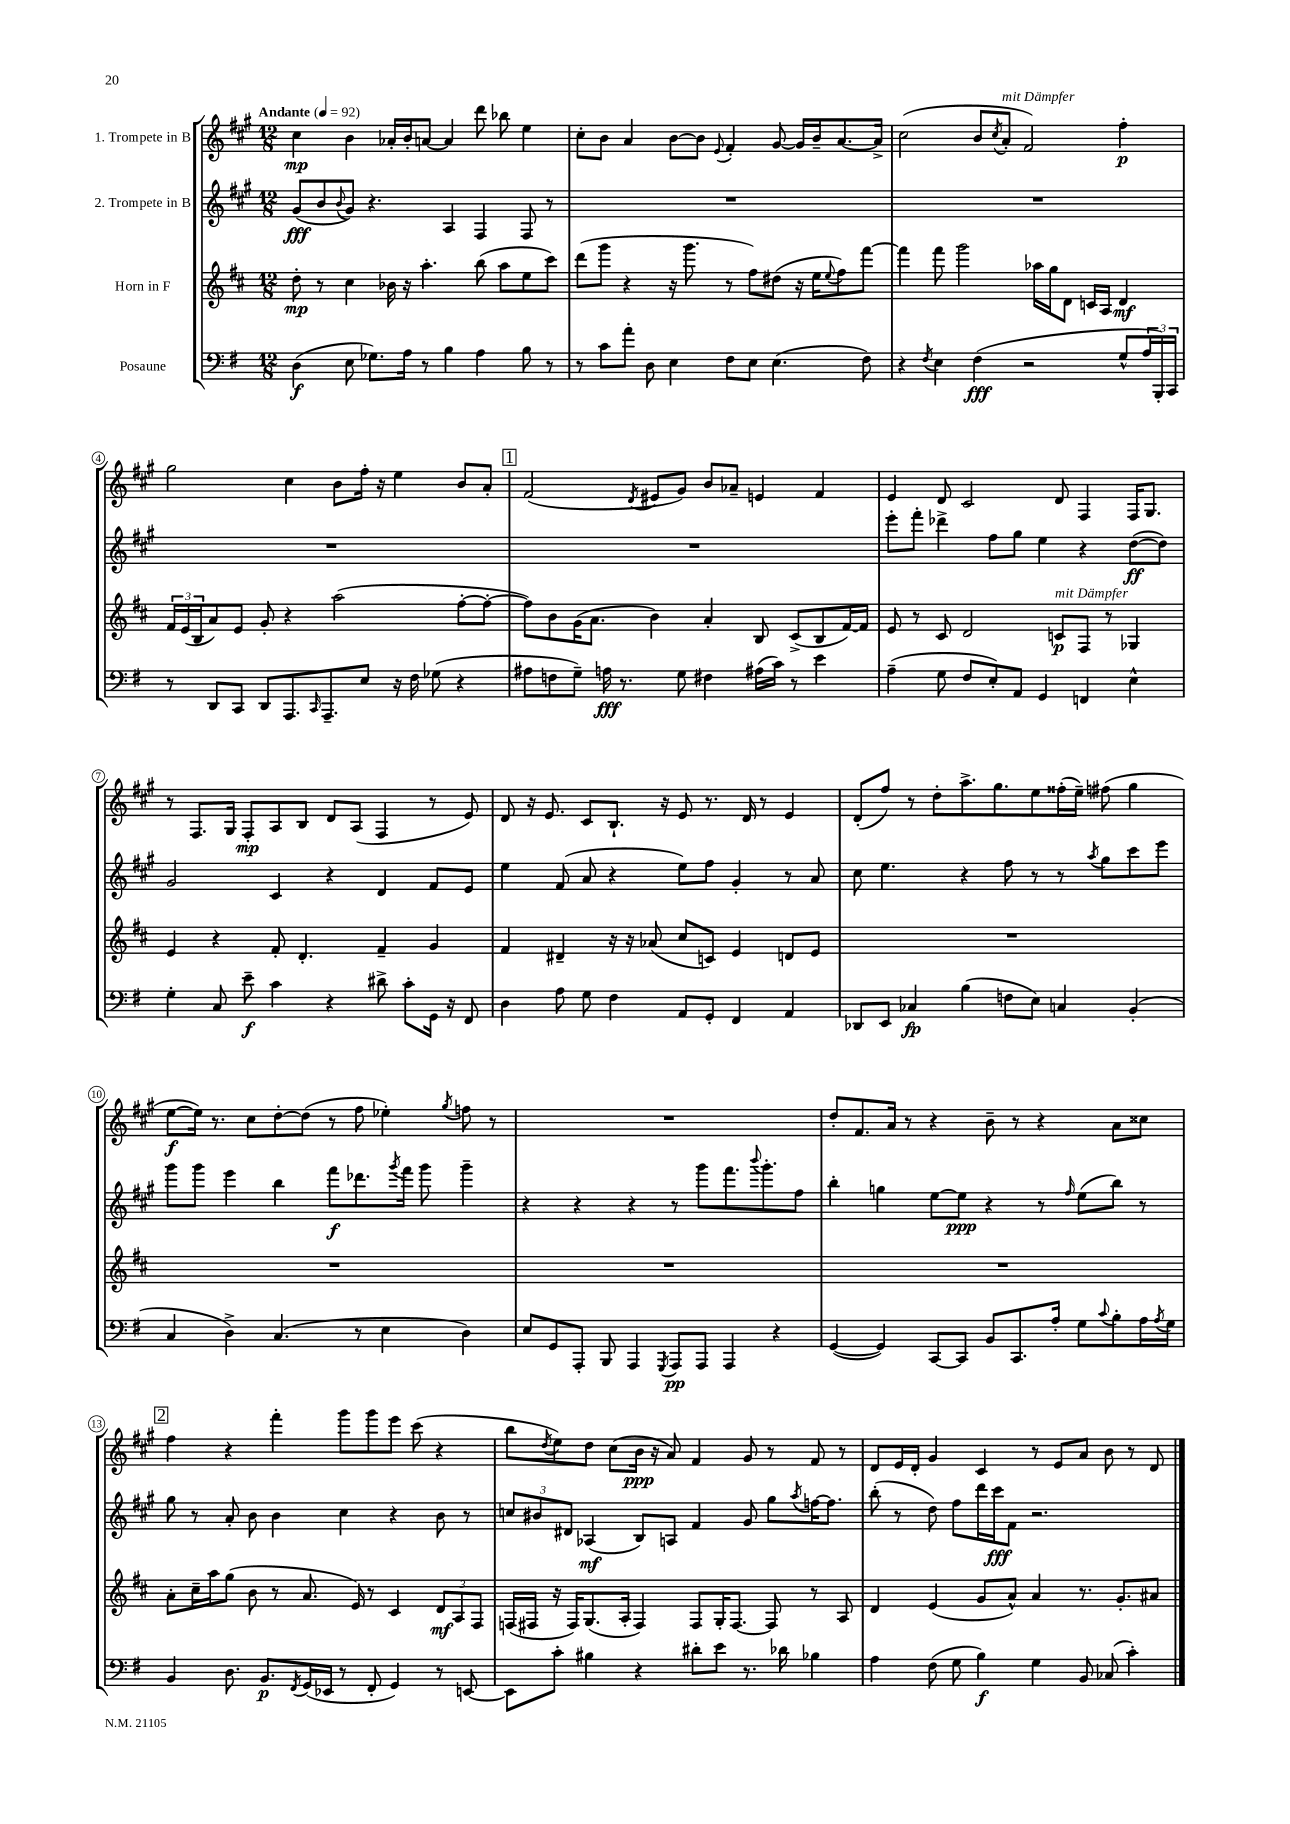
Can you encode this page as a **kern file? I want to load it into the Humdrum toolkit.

**kern	**kern	**kern	**kern
*staff4	*staff3	*staff2	*staff1
*clefF4	*clefG2	*clefG2	*clefG2
*k[f#]	*k[f#c#]	*k[f#c#g#]	*k[f#c#g#]
*M12/8	*M12/8	*M12/8	*M12/8
*MM92	*MM92	*MM92	*MM92
(4D	8dd'	(8g#	4cc#
.	8r	8b	.
.	.	8qqb	.
8E	4cc#	8g#)	4b
8.G-)	.	4.r	.
.	16b-	.	16a-'
16A	16r	.	16b'
8r	4.aa'	.	[8a
4B	.	4A	4a]
4A	(8bb	4F#	8ddd
.	8aa	.	8bb-
8B	8ee	8F#	4ee
8r	8ccc#)	8r	.
=	=	=	=
8r	(8ddd	1.r	8cc#'
8c	8ggg	.	8b
8a'	4r	.	4a
8D	.	.	.
4E	16r	.	[8b
.	8.ggg	.	.
.	.	.	8b]
.	.	.	8qqe
8F#	8r	.	4f#'
8E	8ff#)	.	.
(4.E	(8dd#	.	[8g#
.	16r	.	16g#]
.	16ee	.	16b~
.	8qqee	.	.
.	8ff#)	.	[8.a
8F#)	[8fff#	.	.
.	.	.	16a^]
=	=	=	=
4r	4fff#]	1.r	(2cc#
8qF#	.	.	.
4E	8fff#	.	.
.	2ggg	.	.
(4F#	.	.	8b
.	.	.	8qcc#
.	.	.	8a'
2r	.	.	2f#)
.	16aa-	.	.
.	16gg	.	.
.	8d	.	.
.	16c	.	.
.	16A	.	.
8G^^	4d	.	4ff#'
24A	.	.	.
24BBB')	.	.	.
24CC	.	.	.
=	=	=	=
8r	24f#	1.r	2gg#
.	(24e	.	.
.	24B	.	.
8DD	8a)	.	.
8CC	8e	.	.
8DD	8g'	.	.
8.AAA	4r	.	4cc#
16qqCC	.	.	.
8.AAA~	.	.	.
.	(2aa	.	8b
8E	.	.	16ff#'
.	.	.	16r
16r	.	.	4ee
16F#	.	.	.
(8G-	.	.	.
4r	[8ff#'	.	8b
.	8ff#'_	.	8a'
=	=	=	=
8A#	8ff#])	1.r	(2f#
8F	8b	.	.
8G~)	(16g	.	.
.	8.a	.	.
16A	.	.	.
8.r	.	.	.
.	.	.	8qd
.	4b)	.	8e#
8G	.	.	8g#)
4F#	4a'	.	8b
.	.	.	8a-~
(16A#	8B	.	4e
16c)	.	.	.
8r	(8c#^	.	.
4e	8B	.	4f#
.	[16f#)	.	.
.	16f#]	.	.
=	=	=	=
(4A~	8e	8eee'	4e
.	8r	8fff#'	.
8G	8c#	4ddd-^	8d
8F#	2d	.	2c#
8E')	.	8ff#	.
8AA	.	8gg#	.
4GG	.	4ee	.
.	8c	.	8d
4FF	8F#	4r	4F#
.	8r	.	.
4E^^	4G-	([8dd	16F#
.	.	.	8.G#
.	.	8dd])	.
=	=	=	=
4G'	4e	2g#	8r
.	.	.	8.F#
8C	4r	.	.
.	.	.	16G#
8e~	.	.	8F#'
4c	8f#'	4c#	8A
.	4.d'	.	8B
4r	.	4r	8d
.	.	.	(8A
8d#^	4f#~	4d	4F#
8c'	.	.	.
16GG	4g	8f#	8r
16r	.	.	.
8FF#	.	8e	8e)
=	=	=	=
4D	4f#	4ee	8d
.	.	.	16r
.	.	.	8.e
8A	4d#~	(8f#	.
8G	.	8a	8c#
4F#	16r	4r	8.B`
.	16r	.	.
.	(8a-	.	.
.	.	.	16r
8AA	8cc#	8ee)	8e
8GG'	8c)	8ff#	8.r
4FF#	4e	4g#'	.
.	.	.	16d
.	.	.	8r
4AA	8d	8r	4e
.	8e	8a	.
=	=	=	=
8DD-	1.r	8cc#	(8d'
8EE	.	4.ee	8ff#)
4C-	.	.	8r
.	.	.	8dd'
(4B	.	4r	8.aa^
.	.	.	8.gg#
8F	.	8ff#	.
8E)	.	8r	8ee
4C	.	8r	(16ff##'
.	.	.	16ee~)
.	.	8qaa	.
.	.	8gg#	(8ff#
(4BB'	.	8ccc#	4gg#
.	.	8eee	.
=	=	=	=
4C	1.r	8ggg#	[8ee
.	.	8ggg#	16ee])
.	.	.	8.r
4D^)	.	4eee	.
.	.	.	8cc#
(4.C	.	4bb	[8dd'
.	.	.	(8dd]
.	.	8fff#	8r
8r	.	8.ddd-	8ff#
4E	.	.	4ee-')
.	.	8qggg#	.
.	.	16fff#	.
.	.	8ggg#	.
.	.	.	8qgg#
4D)	.	4ggg#~	8ff
.	.	.	8r
=	=	=	=
8E	1.r	4r	1.r
8GG	.	.	.
8AAA'	.	4r	.
8BBB	.	.	.
4AAA	.	4r	.
8qGGG	.	.	.
8AAA	.	8r	.
8AAA	.	8ggg#	.
4AAA	.	8.fff#	.
.	.	8qqbbb	.
.	.	8.ggg#'	.
4r	.	.	.
.	.	8ff#	.
=	=	=	=
([4GG	1.r	4bb'	8dd'
.	.	.	8.f#
4GG])	.	4gg	.
.	.	.	16a
.	.	.	8r
[8CC	.	[8ee	4r
8CC]	.	8ee]	.
8BB	.	4r	8b~
8.CC	.	.	8r
.	.	8r	4r
16A'	.	.	.
.	.	16qqff#	.
8G	.	(8ee	.
8qqc	.	.	.
8B'	.	8bb)	8a
16A	.	8r	8cc##
8qA	.	.	.
16G	.	.	.
=	=	=	=
4BB	8a'	8gg#	4ff#
.	16cc#~	8r	.
.	16aa	.	.
8.D	(8gg	8a'	4r
.	8b	8b	.
8.BB	.	.	.
.	8r	4b	4fff#'
8qFF#	.	.	.
(16GG	8.a	.	.
16EE-	.	.	.
8r	.	4cc#	8ggg#
.	16e)	.	.
8FF#'	8r	.	8ggg#
4GG)	4c#	4r	8eee
.	.	.	(8ccc#
8r	12d	8b	4r
.	12A	.	.
[8EE	.	8r	.
.	12F#	.	.
=	=	=	=
8EE]	(16F	12cc	8bb
.	16F#	.	.
.	.	12b#	.
.	.	.	8qdd
8c'	16r	.	8ee)
.	.	12d#	.
.	16F#)	.	.
4B#	(8.G	(4A-	8dd
.	.	.	(8cc#
.	16A'	.	.
4r	4F#)	8B)	16b
.	.	.	16r
.	.	8A	8a)
8d#'	8F#	4f#	4f#
8e	16G'	.	.
.	[8.F#	.	.
8.r	.	8g#	8g#
.	8F#]	8gg#	8r
16d-	.	.	.
.	.	8qaa	.
4B-	8r	[16ff	8f#
.	.	8.ff]	.
.	8A	.	8r
=	=	=	=
4A	4d	(8bb'	8d
.	.	8r	16e
.	.	.	16d'
(8F#	(4e	8dd)	4g#
8G	.	8ff#	.
4B)	8g	16ddd	4c#
.	.	16ccc#	.
.	8a^^)	8f#	.
4G	4a	2.r	8r
.	.	.	8e
8BB	8.r	.	8a
(8C-	.	.	8b
.	8.g'	.	.
4c')	.	.	8r
.	8a#	.	8d
==	==	==	==
*-	*-	*-	*-
